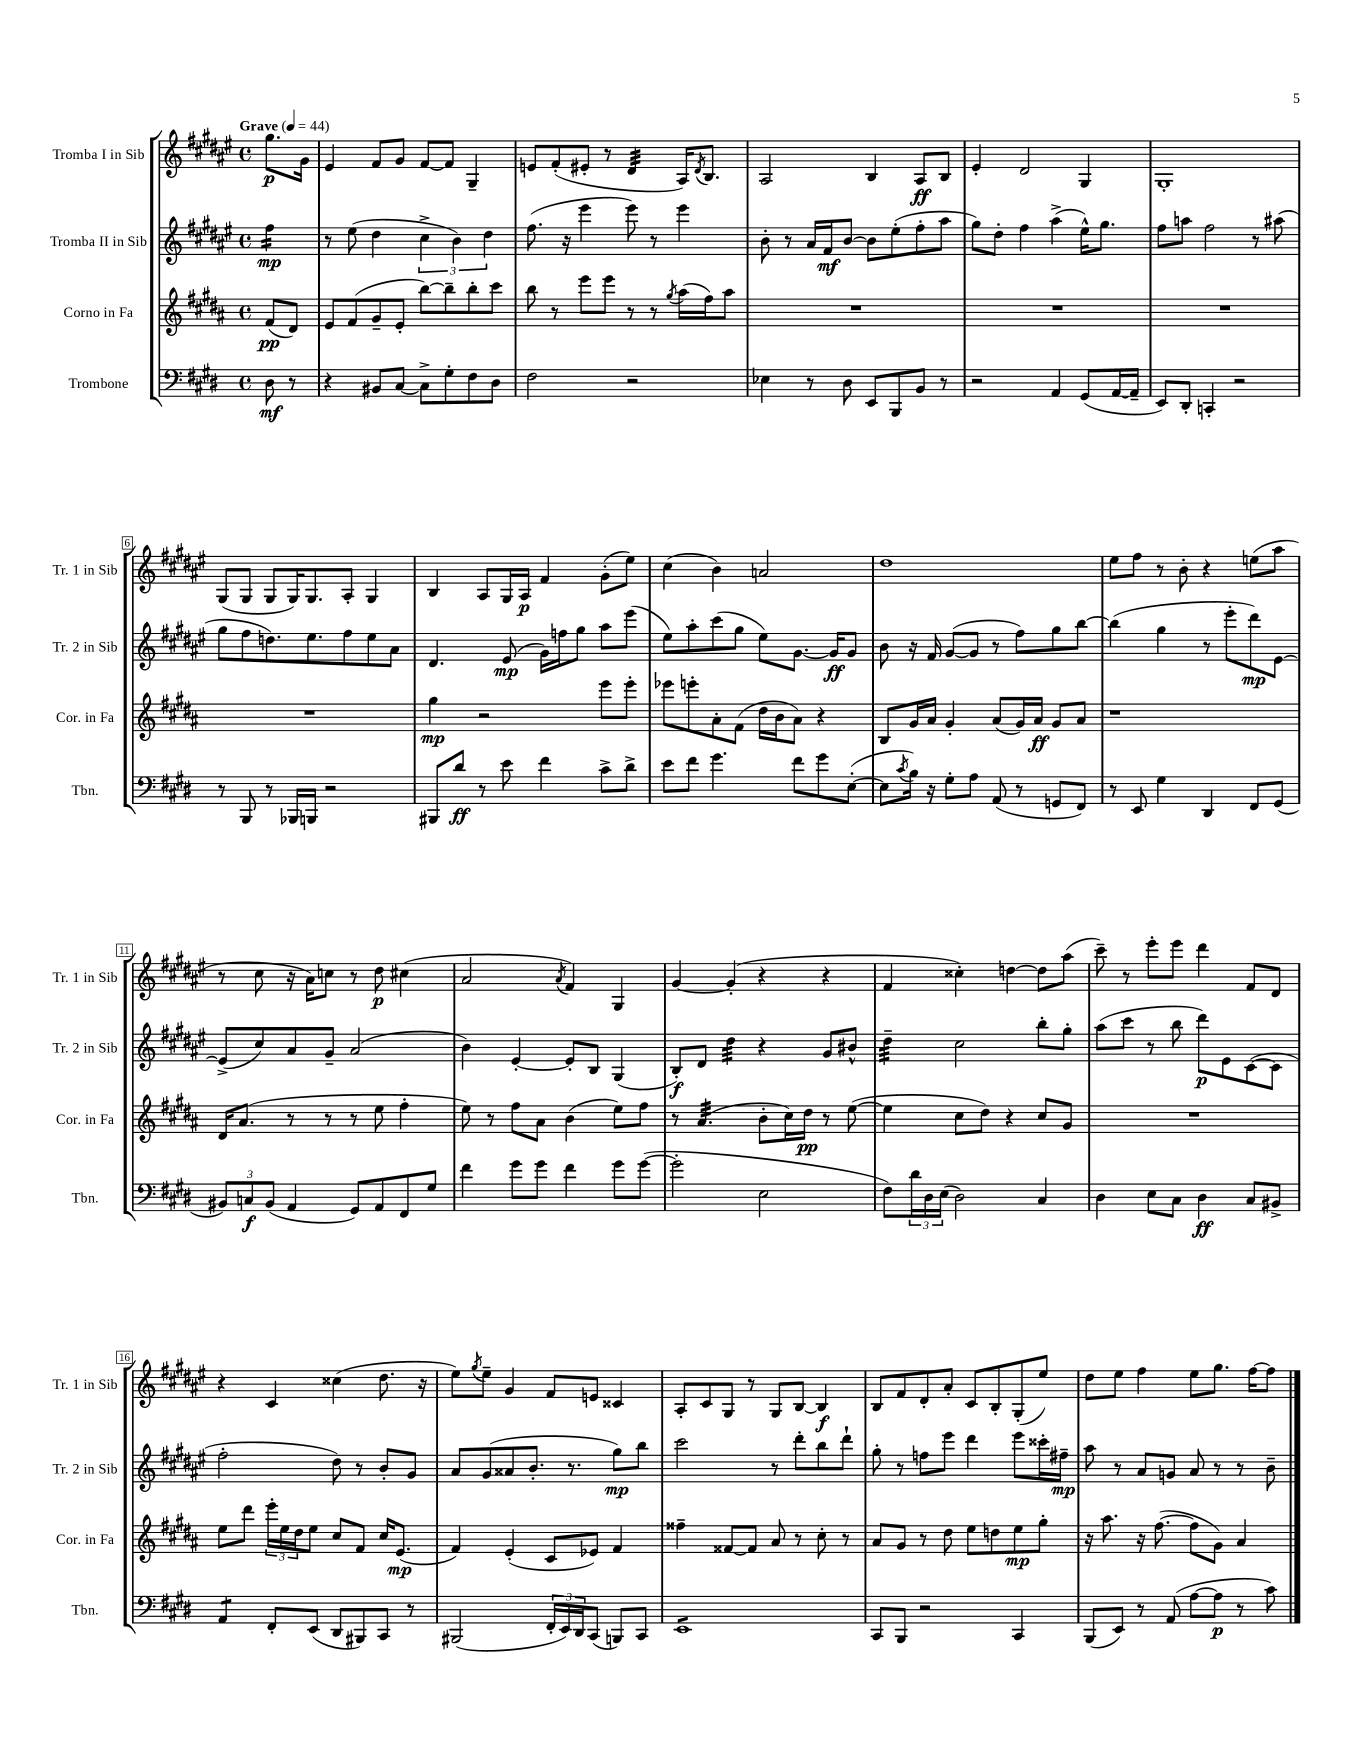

**kern	**kern	**kern	**kern
*staff4	*staff3	*staff2	*staff1
*clefF4	*clefG2	*clefG2	*clefG2
*k[f#c#g#d#]	*k[f#c#g#d#a#]	*k[f#c#g#d#a#e#]	*k[f#c#g#d#a#e#]
*M4/4	*M4/4	*M4/4	*M4/4
*met(c)	*met(c)	*met(c)	*met(c)
*MM44	*MM44	*MM44	*MM44
8D#	(8f#	4ff#	8.gg#
8r	8d#)	.	.
.	.	.	16g#
=	=	=	=
4r	8e	8r	4e#
.	(8f#	(8ee#	.
8BB#	8g#~	4dd#	8f#
[8C#	8e'	.	8g#
8C#^]	[8bb)	6cc#^	[8f#
8G#'	8bb~]	.	8f#]
.	.	6b)	.
8F#	8bb'	.	4G#~
.	.	6dd#	.
8D#	8ccc#	.	.
=	=	=	=
2F#	8bb	(8.ff#	8e
.	8r	.	(8f#'
.	.	16r	.
.	8eee	4eee#	8e#'
.	8eee	.	8r
2r	8r	8eee#)	4d#
.	8r	8r	.
.	8qgg#	.	.
.	(16aa#	4eee#	16A#)
.	.	.	8qd#
.	16ff#)	.	8.B
.	8aa#	.	.
=	=	=	=
4E-	1r	8b'	2A#
.	.	8r	.
8r	.	16a#	.
.	.	16f#	.
8D#	.	[8b	.
8EE	.	8b]	4B
8BBB	.	(8ee#'	.
8BB	.	8ff#'	8A#
8r	.	8aa#	8B
=	=	=	=
2r	1r	8gg#)	4e#'
.	.	8dd#'	.
.	.	4ff#	2d#
4AA	.	(4aa#^	.
(8GG#	.	16ee#^^)	4G#
.	.	8.gg#	.
[16AA	.	.	.
16AA~]	.	.	.
=	=	=	=
8EE)	1r	8ff#	1G#'
8DD#'	.	8aa	.
4CC'	.	2ff#	.
2r	.	.	.
.	.	8r	.
.	.	(8aa#	.
=	=	=	=
8r	1r	8gg#	(8G#
8BBB	.	8ff#	8G#
8r	.	8.dd)	8G#
16BBB-	.	.	16G#)
16BBB	.	8.ee#	8.G#
2r	.	.	.
.	.	8ff#	8A#'
.	.	8ee#	4G#
.	.	8a#	.
=	=	=	=
8BBB#	4gg#	4.d#	4B
8d#	.	.	.
8r	2r	.	8A#
8e	.	(8e#	16G#
.	.	.	16A#
4f#	.	16g#)	4f#
.	.	16ff	.
.	.	8gg#	.
8c#^	8eee	8aa#	(8g#'
8d#^	8eee'	(8eee#	8ee#)
=	=	=	=
8e	8eee-	8ee#)	(4cc#
8f#	8eee'	8aa#'	.
4.g#	8a#'	(8ccc#	4b)
.	(8f#	8gg#	.
.	16dd#	8ee#)	2a
.	16b	.	.
8f#	8a#)	[8.g#	.
8g#	4r	.	.
.	.	16g#]	.
([8E'	.	8g#	.
=	=	=	=
8E]	8B	8b	1dd#
8qc#	.	.	.
16B)	16g#	16r	.
16r	16a#	16f#	.
8G#'	4g#'	([8g#	.
8A	.	8g#]	.
(8AA	(8a#	8r	.
8r	16g#)	8ff#)	.
.	16a#	.	.
8GG	8g#	8gg#	.
8FF#)	8a#	[8bb	.
=	=	=	=
8r	1r	(4bb]	8ee#
8EE	.	.	8ff#
4G#	.	4gg#	8r
.	.	.	8b'
4DD#	.	8r	4r
.	.	8eee#'	.
8FF#	.	8ddd#)	(8ee
(8GG#	.	[8e#	8aa#
=	=	=	=
12BB#)	16d#	(8e#^]	8r
.	(8.a#	.	.
12C	.	.	.
.	.	8cc#)	8cc#
(12BB#	.	.	.
4AA	8r	8a#	16r
.	.	.	16a#)
.	8r	8g#~	8cc
8GG#)	8r	(2a#	8r
8AA	8ee	.	8dd#
8FF#	4ff#'	.	(4cc#
8G#	.	.	.
=	=	=	=
4f#	8ee)	4b)	2a#
.	8r	.	.
8g#	8ff#	[4e#'	.
8g#	8a#	.	.
.	.	.	8qa#
4f#	(4b	8e#']	4f#)
.	.	8B	.
8g#	8ee)	(4G#	4G#
([8g#	8ff#	.	.
=	=	=	=
2g#']	8r	8B')	[4g#
.	(4.a#	8d#	.
.	.	4dd#	(4g#']
2E	8b'	4r	4r
.	16cc#)	.	.
.	16dd#	.	.
.	8r	8g#	4r
.	([8ee	8b#^^	.
=	=	=	=
8F#)	4ee]	4dd#~	4f#
24d#	.	.	.
24D#	.	.	.
(24E	.	.	.
2D#)	8cc#	2cc#	4cc##')
.	8dd#)	.	.
.	4r	.	[4dd
4C#	8cc#	8bb'	8dd]
.	8g#	8gg#'	(8aa#
=	=	=	=
4D#	1r	(8aa#	8ccc#~)
.	.	8ccc#	8r
8E	.	8r	8eee#'
8C#	.	8bb	8eee#
4D#	.	8ddd#)	4ddd#
.	.	8e#	.
8C#	.	([8c#	8f#
8BB#^	.	8c#]	8d#
=	=	=	=
4AA	8ee	2ff#'	4r
.	8ddd#	.	.
8FF#'	24eee'	.	4c#
.	24ee	.	.
.	24dd#	.	.
(8EE	8ee	.	.
8DD#	8cc#	8dd#)	(4cc##
8BBB#)	8f#	8r	.
8CC#	16cc#	8b'	8.dd#
.	(8.e	.	.
8r	.	8g#	.
.	.	.	16r
=	=	=	=
(2BBB#	4f#)	8a#	8ee#)
.	.	.	8qgg#
.	.	(8g#	8ee#~
.	(4e'	8a##	4g#
.	.	8.b'	.
24FF#'	8c#	.	8f#
24EE)	.	.	.
.	.	8.r	.
24DD#	.	.	.
(8CC#	8e-)	.	8e
8BBB)	4f#	8gg#)	4c##
8CC#	.	8bb	.
=	=	=	=
1EE	4ff##~	2ccc#	8A#'
.	.	.	8c#
.	[8f##	.	8G#
.	8f##]	.	8r
.	8a#	8r	8G#
.	8r	8ddd#'	[8B
.	8cc#'	8bb	4B]
.	8r	8ddd#`	.
=	=	=	=
8CC#	8a#	8gg#'	8B
8BBB	8g#	8r	8f#
2r	8r	8ff	8d#'
.	8dd#	8eee#	8a#'
.	8ee	4ddd#	8c#
.	8dd	.	8B'
4CC#	8ee	8eee#	(8G#'
.	8gg#'	16ccc##'	8ee#)
.	.	16ff#~	.
=	=	=	=
(8BBB	16r	8aa#	8dd#
.	8.aa#	.	.
8EE)	.	8r	8ee#
8r	16r	8a#	4ff#
.	([8.ff#	.	.
(8AA	.	8g	.
[8A	8ff#]	8a#	8ee#
8A]	8g#)	8r	8.gg#
8r	4a#	8r	.
.	.	.	[16ff#
8c#)	.	8b~	8ff#]
==	==	==	==
*-	*-	*-	*-
